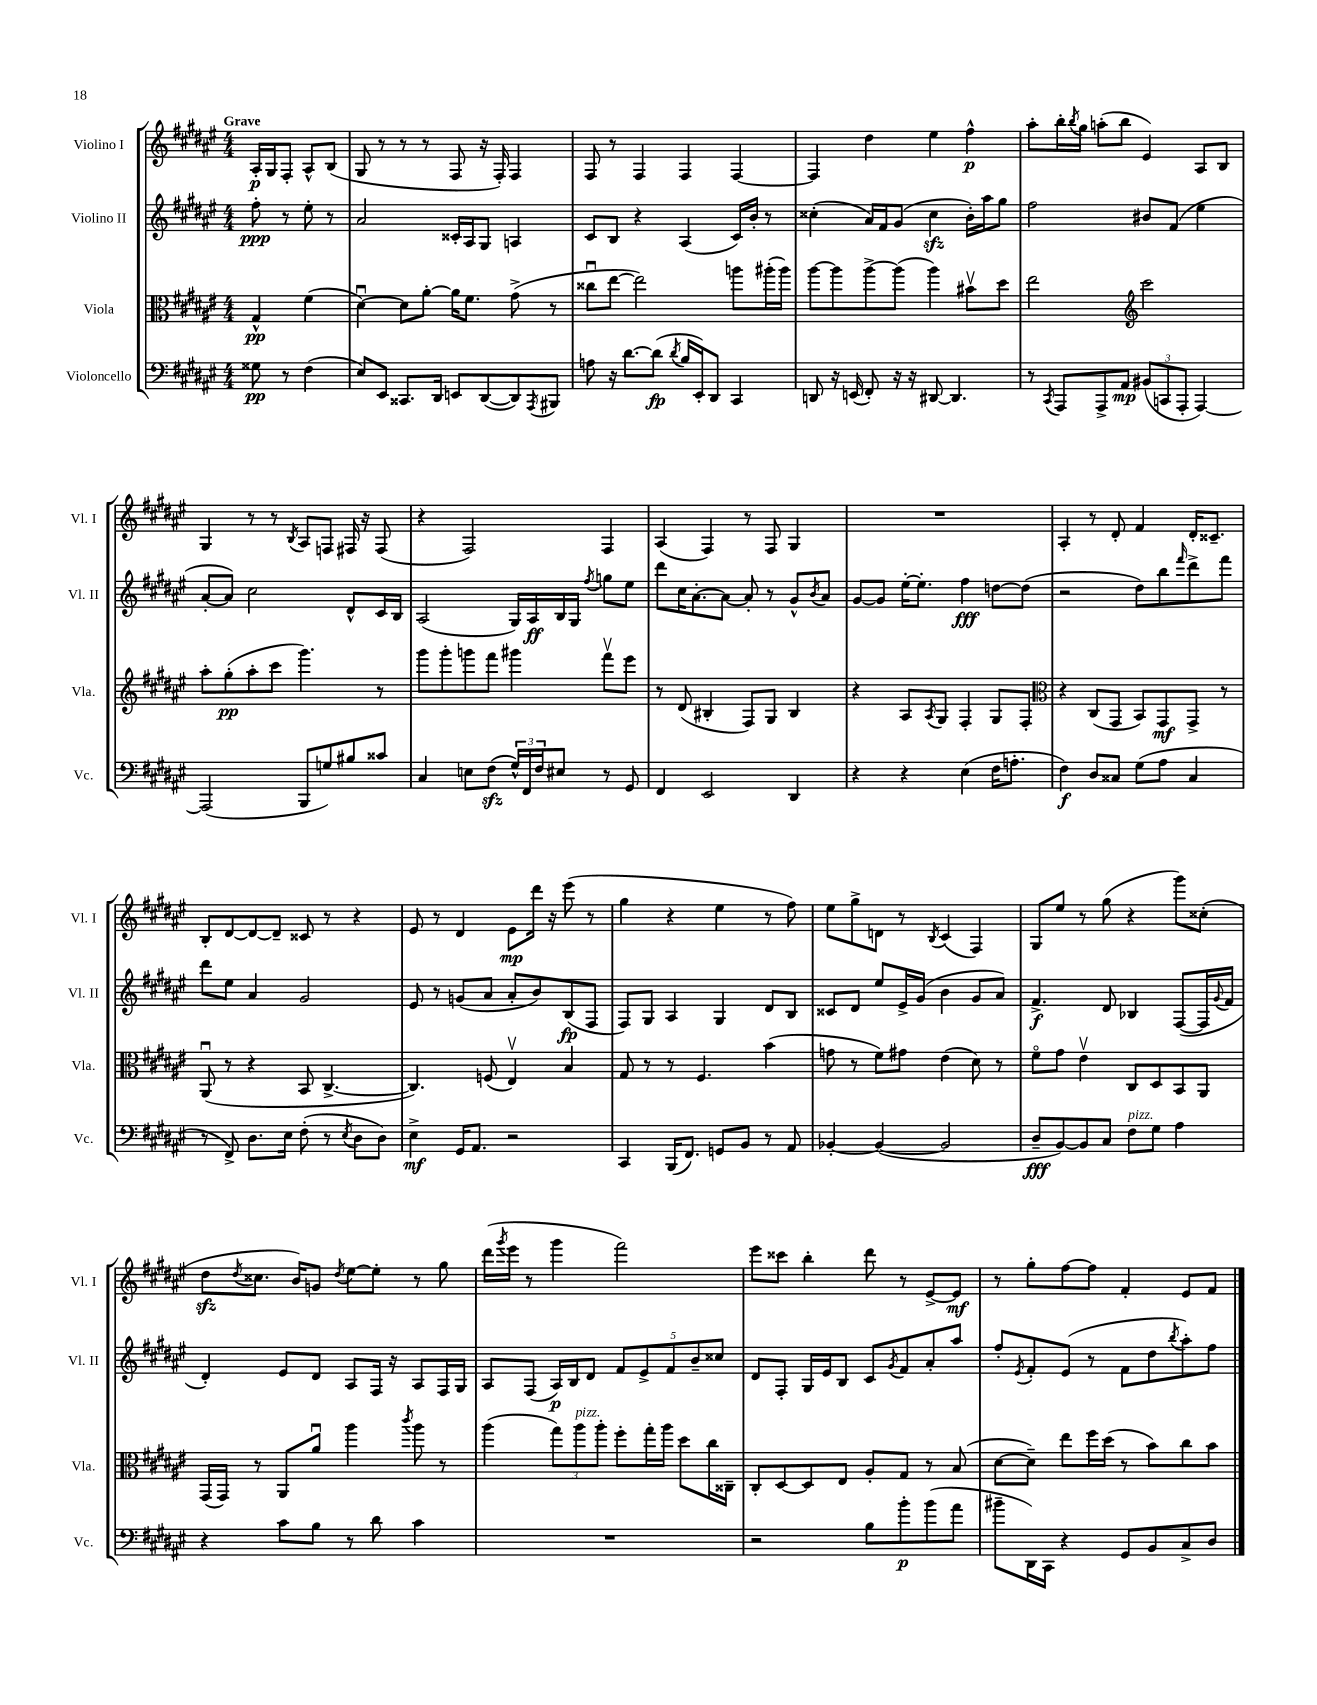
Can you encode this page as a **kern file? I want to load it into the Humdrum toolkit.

**kern	**kern	**kern	**kern
*staff4	*staff3	*staff2	*staff1
*clefF4	*clefC3	*clefG2	*clefG2
*k[f#c#g#d#a#e#]	*k[f#c#g#d#a#e#]	*k[f#c#g#d#a#e#]	*k[f#c#g#d#a#e#]
*M4/4	*M4/4	*M4/4	*M4/4
8G##	4G#^^	8ff#'	16A#'
.	.	.	16G#
8r	.	8r	8F#'
(4F#	(4f#	8ee#'	8A#^^
.	.	8r	(8B
=	=	=	=
8E#)	[4d#u)	2a#	8G#
8EE#	.	.	8r
8.CC##	8d#]	.	8r
.	[8a#'	.	8r
16DD#	.	.	.
8EE	16a#]	16c##'	8F#
.	8.f#	16A#	.
([8DD#	.	8G#	16r
.	.	.	16F#')
8DD#])	(8g#^	4A	4F#
8qAAA#	.	.	.
8BBB#	8r	.	.
=	=	=	=
8A	8cc##u	8c#	8F#
16r	[8ee#	8B	8r
[8.d#	.	.	.
.	2ee#])	4r	4F#
(8d#]	.	.	.
8qd#	.	.	.
16B	.	(4A#	4F#
16EE#')	.	.	.
8DD#	.	.	.
4CC#	8aa	16c#)	[4F#
.	.	16b'	.
.	(16aa#'	8r	.
.	16aa#)	.	.
=	=	=	=
8DD	[8aa#	(4cc##'	4F#]
16r	8aa#]	.	.
(16EE	.	.	.
8FF#')	[8aa#^	16a#)	4dd#
.	.	16f#	.
16r	(8aa#]	(8g#	.
16r	.	.	.
[8DD#	4aa#)	4cc##	4ee#
4.DD#]	.	.	.
.	8b#v	16b')	4ff#^^
.	.	16aa#	.
.	8dd#	8gg#	.
=	=	=	=
8r	2ee#	2ff#	8aa#'
8qCC#	.	.	.
8AAA#	.	.	16bb'
.	.	.	8qbb
.	.	.	16gg#
8AAA#^	.	.	(8aa'
8AA#	.	.	8bb
*	*clefG2	*	*
(12BB#	2ccc#	8b#	4e#)
12CC	.	.	.
.	.	(8f#	.
12AAA#'	.	.	.
[4AAA#)	.	4ee#	8A#
.	.	.	8B
=	=	=	=
(2AAA#]	8aa#'	[8a#'	4G#
.	(8gg#'	8a#])	.
.	8aa#'	2cc#	8r
.	8ccc#	.	8r
.	.	.	8qB
8BBB	4.ggg#)	.	8A#
8G)	.	.	8F
8B#	.	8d#^^	16F#
.	.	.	16r
8c##	8r	16c#	(8F#
.	.	16B	.
=	=	=	=
4C#	8ggg#	(2A#	4r
.	8ggg#'	.	.
8E	8ggg	.	2F#)
(8F#	8fff#	.	.
24G#^^)	4ggg#	16G#)	.
24FF#	.	.	.
.	.	16A#	.
24F#	.	.	.
8E#	.	16B	.
.	.	16G#	.
.	.	8qff#	.
8r	8fff#v	8gg	4F#
8GG#	8eee#	8ee#	.
=	=	=	=
4FF#	8r	8ddd#	(4A#
.	(8d#	16cc#	.
.	.	[8.a#'	.
2EE#	4B#'	.	4F#)
.	.	8a#_	.
.	8F#)	8a#']	8r
.	8G#	8r	8F#
4DD#	4B#	8g#^^	4G#
.	.	8qb	.
.	.	8a#	.
=	=	=	=
4r	4r	[8g#	1r
.	.	8g#]	.
4r	8A#	[16ee#'	.
.	.	8.ee#']	.
.	8qA#	.	.
.	8G#	.	.
(4E#	4F#'	4ff#	.
16F#	8G#	[8dd	.
8.A'	.	.	.
.	8F#'	(8dd]	.
=	=	=	=
*	*clefC3	*	*
4F#)	4r	2r	4A#'
8D#	(8C#	.	8r
8C##	8GG#	.	8d#'
(8G#	8BB)	8dd#)	4f#
8A#	8GG#	8bb	.
.	.	16qqfff#	.
4C##	8GG#^	8ddd#^	16d#'
.	.	.	8.c##~
.	8r	8fff#	.
=	=	=	=
8r	(8AA#u	8ddd#	8B'
8FF#^)	8r	8ee#	[8d#
8.D#	4r	4a#	8d#_
.	.	.	8d#~]
16E#	.	.	.
(8F#'	8BB	2g#	8c##
8r	[4.C#^	.	8r
8qE#	.	.	.
8D#	.	.	4r
8D#)	.	.	.
=	=	=	=
4E#^	4.C#])	8e#	8e#
.	.	8r	8r
16GG#	.	(8g	4d#
8.AA#	.	.	.
.	(8F	8a#	.
2r	4E#v)	8a#'	8e#
.	.	8b)	16ddd#
.	.	.	16r
.	4B	(8B	(8eee#
.	.	8F#	8r
=	=	=	=
4CC#	8G#	8F#)	4gg#
.	8r	8G#	.
(16BBB	8r	4A#	4r
8.FF#)	.	.	.
.	4.F#	.	.
8GG	.	4G#	4ee#
8BB	.	.	.
8r	(4b	8d#	8r
8AA#	.	8B	8ff#)
=	=	=	=
[4BB-'	8g	8c##	8ee#
.	8r	8d#	8gg#^
(4BB-_	8f#)	8ee#	8d
.	8g#	16e#^	8r
.	.	(16g#	.
.	.	.	8qB
2BB-]	(4e#	4b	(4c#
.	8d#)	8g#	4F#)
.	8r	8a#)	.
=	=	=	=
8D#~	8f#o	4.f#^	8G#
[8BB)	8g#	.	8ee#
8BB]	4e#v	.	8r
8C#	.	8d#	(8gg#
8F#	8C#	4B-	4r
8G#	8D#	.	.
4A#	8BB	([8F#	8ggg#)
.	8AA#	16F#]	(8cc##'
.	.	8qqg#	.
.	.	16f#	.
=	=	=	=
4r	(16GG#	4d#')	8dd#
.	16GG#)	.	.
.	.	.	8qdd#
.	8r	.	8.cc##
8c#	8AA#	8e#	.
.	.	.	16b)
8B	8a#u	8d#	8g
.	.	.	8qdd#
8r	4aa#	8A#	[8ee#
8d#	.	16F#	8ee#']
.	.	16r	.
.	8qccc#	.	.
4c#	8aa#	8A#	8r
.	8r	16F#	8gg#
.	.	16G#	.
=	=	=	=
1r	(4aa#	8A#	(16ddd#
.	.	.	8qggg#
.	.	.	16eee#
.	.	(8F#	8r
.	12gg#)	16A#)	4ggg#
.	.	16B	.
.	12aa#	.	.
.	.	8d#	.
.	12aa#'	.	.
.	8ff#'	10f#	2fff#)
.	.	10e#^	.
.	16gg#'	.	.
.	16aa#	.	.
.	.	10f#	.
.	8dd#	.	.
.	.	10b~	.
.	16cc#	.	.
.	.	10cc##	.
.	16C##~	.	.
=	=	=	=
2r	8C#'	8d#	8eee#
.	[8D#	8F#'	8ccc##
.	8D#]	16G#	4bb'
.	.	16e#	.
.	8E#	8B	.
8B	8A#'	8c#	8ddd#
.	.	8qg#	.
8b'	8G#	8f#	8r
(8b	8r	8a#'	[8e#^
8a#	(8B	8aa#	8e#]
=	=	=	=
8b#~	[8d#	8ff#'	8r
.	.	8qe#	.
16DD#)	8d#~])	8f#'	8gg#'
16CC#	.	.	.
4r	8ee#	(8e#	[8ff#
.	16ff#	8r	8ff#]
.	(16dd#	.	.
8GG#	8r	8f#	4f#'
8BB	8b)	8dd#	.
.	.	8qbb	.
8C#^	8cc#	8aa#')	8e#
8D#	8b	8ff#	8f#
==	==	==	==
*-	*-	*-	*-
